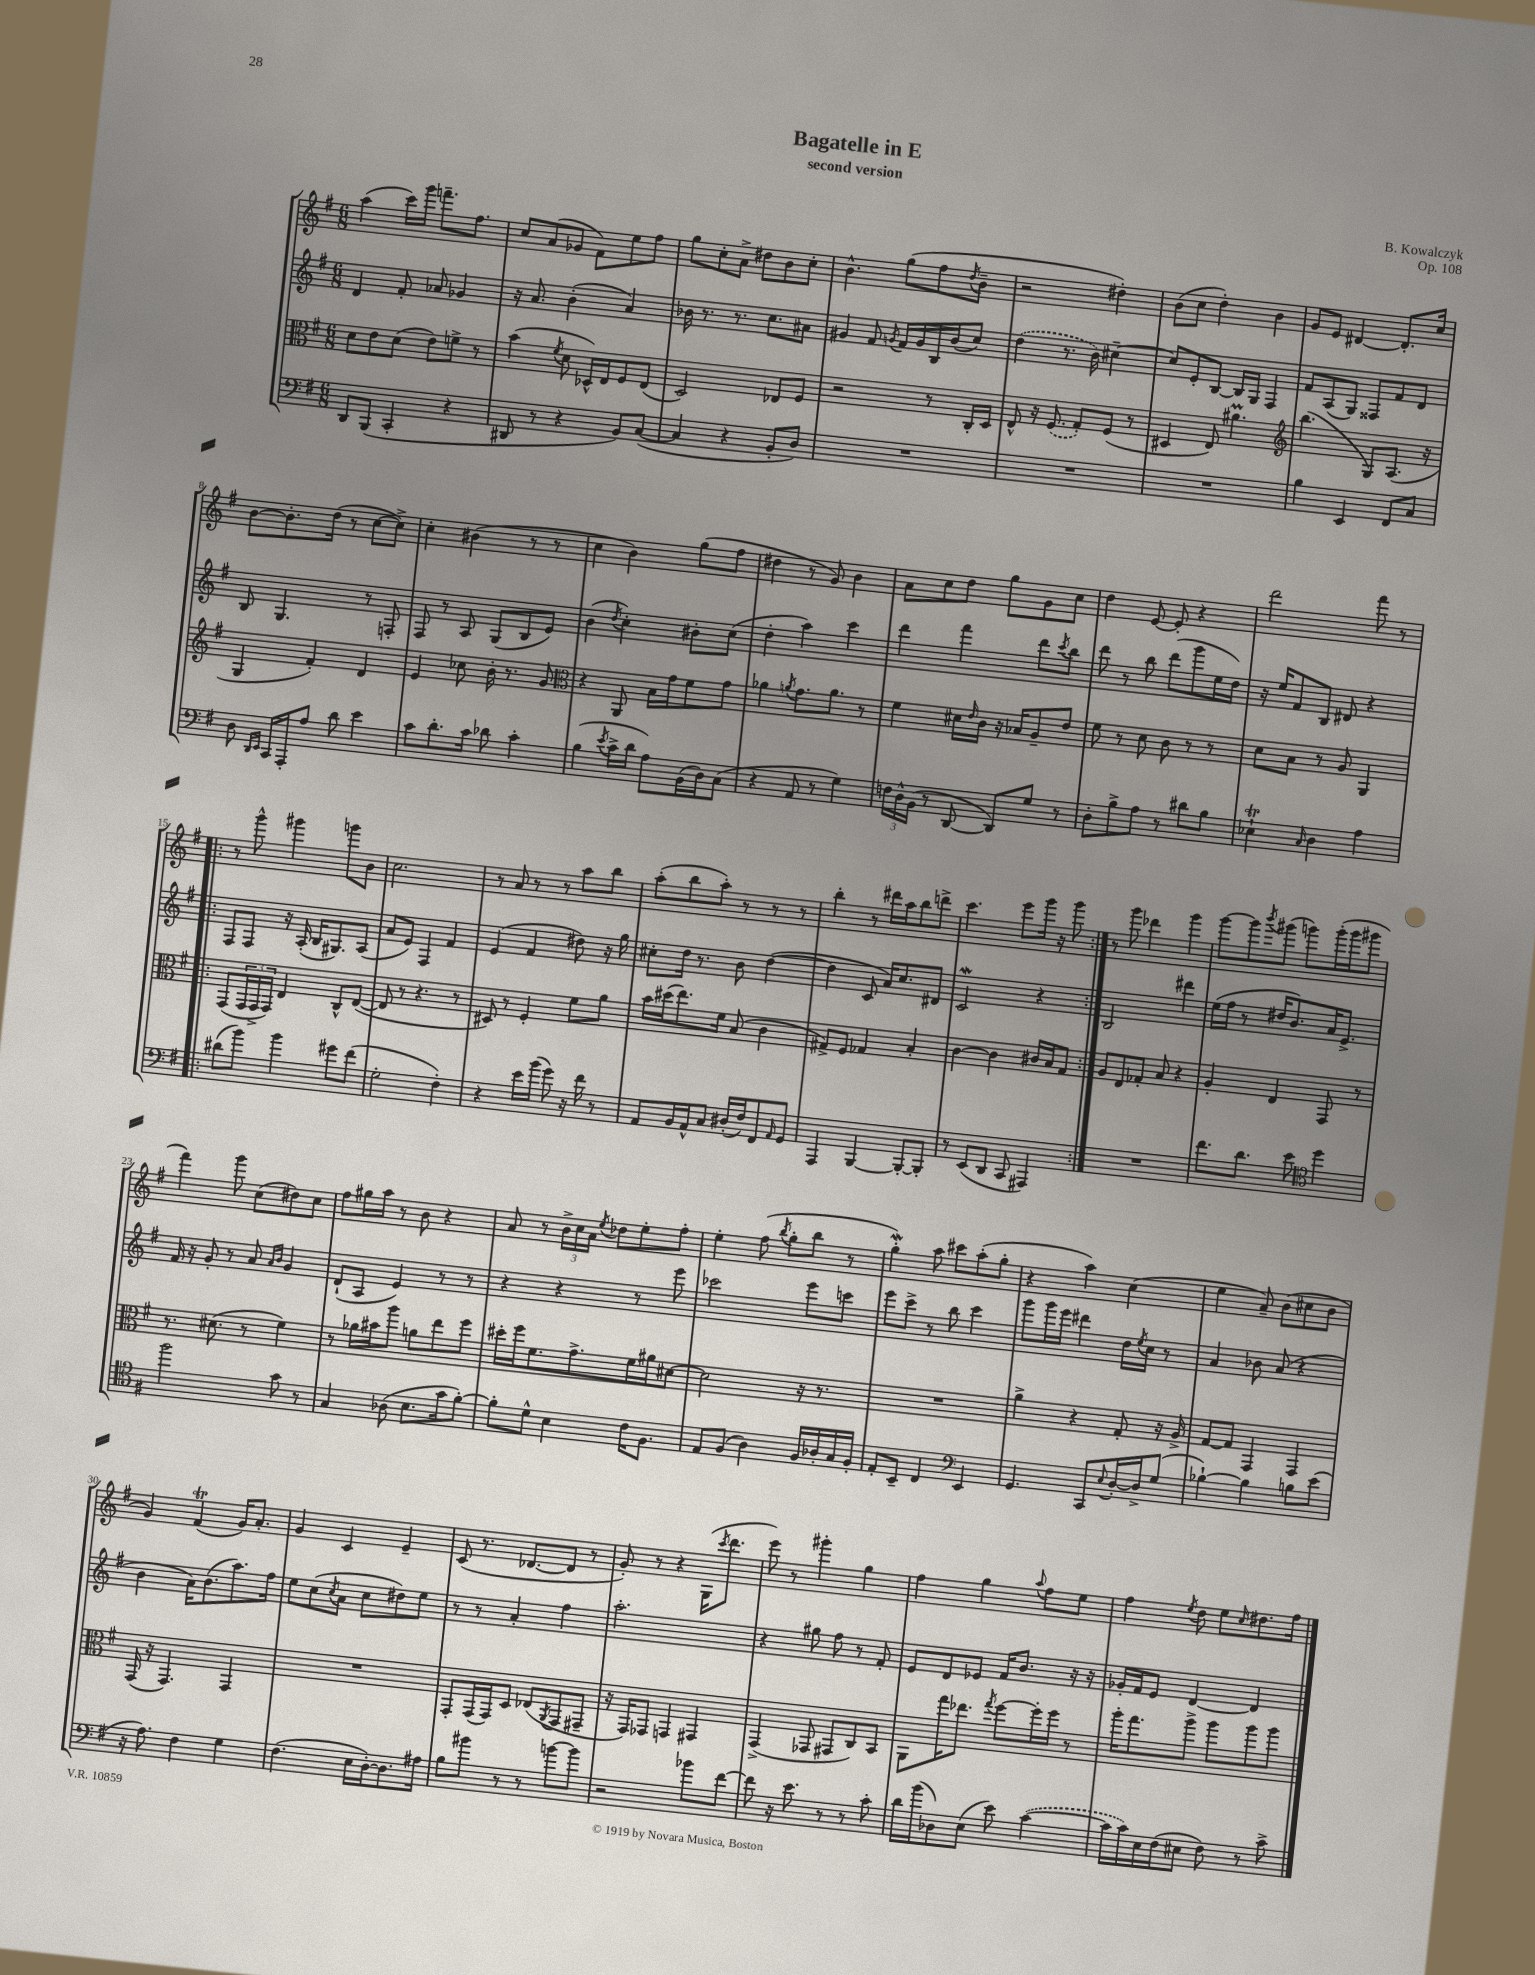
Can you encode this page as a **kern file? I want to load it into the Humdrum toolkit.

**kern	**kern	**kern	**kern
*part4	*part3	*part2	*part1
*staff4	*staff3	*staff2	*staff1
*clefF4	*clefC3	*clefG2	*clefG2
*k[f#]	*k[f#]	*k[f#]	*k[f#]
*M6/8	*M6/8	*M6/8	*M6/8
=1	=1	=1	=1
8DD/L	8d\L	4d/	(4aa\
(8BBB/J	8e\	.	.
4CC'/	(8d\J	8f#'/	16ccc\LL)
.	.	.	16ggg\JJ
.	8e\L)	8a-X/	8.fffn~\L
4r	8fn^\J	4g-X/	.
.	.	.	8.ff#\J
.	8r	.	.
=2	=2	=2	=2
8DD#X/	(4b\	16r	8cc/L
.	.	8.a/	.
8r	.	.	(8a/
.	8qf#/	.	.
4r	8d\	(4b'\	8g-X/J
.	16D-X^^/LL)	.	8f#\L)
.	16E/J	.	.
8BB/L)	8F#/	4a/)	8ee\
([8C/J	(8E/J	.	8ff#\J
=3	=3	=3	=3
4C/]	2D/)	16b-X\	8gg\L
.	.	8.r	.
.	.	.	8cc'\
4r	.	8.r	8a^\J
.	.	.	8dd#X\L
.	.	8.cc\L	.
8BB'/L	8E-X/L	.	8b\
8D/J)	8F#/J	8a#X\J	8cc'\J
=4	=4	=4	=4
2.r	2r	4g#X/	4.b^^\
.	.	8f#/	.
.	.	8qgn/	.
.	.	16f#/LL	(8gg\L
.	.	16g/	.
.	8r	16B/	8ff#\
.	.	(16b/J	.
.	.	.	8qdd/
.	16C'/LL	8cc/J)	8b~\J
.	16D/JJ	.	.
=5	=5	=5	=5
2.r	8E^^/	(4dd\	2r
.	16r	.	.
.	(8.F#/	.	.
.	.	8.r	.
.	8G'/L)	.	.
.	.	16b\)	.
.	(8F#/J	[4cc#X~\	4dd#X'\)
.	8r	.	.
=6	=6	=6	=6
2.r	4D#X/	8cc#/L]	(8b\L
.	.	8e'/	8cc\J
.	8E/)	[8B/J	4dd'\)
.	4.a#Xm\	16B/LL]	.
.	.	16G/JJ	.
.	.	4F#/	4b\
=7	=7	=7	=7
*	*clefG2	*	*
4B\	(4.bb\	8f#/L	8g/L
.	.	(8A/	8e/J
4EE/	.	8G/J)	[4d#X/
.	8G/L)	8F##X/L	.
8FF#/L	(8.A/J	8f#/	8.d#'/L]
8C/J	.	8d/J	.
.	16r	.	16cc/Jk
!!LO:LB:g=z
=8	=8	=8	=8
8D\	4G/	8B/	[8b\L
16qqDD/LL	.	.	.
16qqEE/JJ	.	.	.
16CC/LL	.	4.G/	8.b'\]
16AAA'/J	.	.	.
8A/J	4f#'/)	.	.
.	.	.	(16dd\Jk
8d\	.	.	8r
4e\	4d/	8r	[8cc\L
.	.	8Fn'/	8cc^\J])
=9	=9	=9	=9
8c\L	4e/	8F#/	4cc'\
8.d'\	.	8r	.
.	8cc-X\	8A/	(4b#X\
16c\Jk	.	.	.
8d-X\	16b'\	(8G/L	.
.	8.r	.	.
4c'\	.	8B/	8r
.	8g/	8e/J)	8r
=10	=10	=10	=10
*	*clefC3	*	*
(4B\	4r	(4b\	4cc\
8qe/	.	8qdd/	.
16c^\LL	8AA/	4cc'\)	4b\)
16d\JJ	.	.	.
8A\L)	16B\LL	.	.
.	16g\J	.	.
(16BB\L	8f#\	8b#X'\L	(8gg\L
16D\J)	.	.	.
(8C\J	8g\J	(8cc\J	8ff#\J
=11	=11	=11	=11
4r	4a-X\	4dd'\	4dd#X\
.	8qan/	.	.
8AA/	8.g\L	4aa\)	8r
8r	.	.	8g/)
.	8.a\J	.	.
4G\)	.	4ccc\	4b\
.	8r	.	.
=12	=12	=12	=12
24Fn\LL	4f#\	4ddd\	8a\L
24D^^\	.	.	.
(24BB\JJ	.	.	.
8r	.	.	8cc\
[8DD/	16d#X\LL	4fff#\	8dd\J
.	16qqe/	.	.
.	16c\JJ	.	.
8DD/L])	16r	.	8gg\L
.	16B-X/KL	.	.
8G/J	8A~/	8ddd\L	8g\
.	.	8qccc/	.
8r	8e/J	8bb\J	8cc\J
=13	=13	=13	=13
8D'\L	8f#\	8ddd\	4dd\
8B^\	8r	8r	.
8A\J	8d\	8bb\	[8e/
8r	8c\	(8ddd\L	8e'/]
8d#X\L	8r	8ggg\	4r
8B\J	8r	16ee\L	.
.	.	16dd\JJ)	.
=14	=14	=14	=14
4E-XT`\	8d\L	16r	2ddd\
.	.	16ee/KL	.
.	8B\J	8f#/	.
16qqC/	.	.	.
4D\	8r	8B/J	.
.	8A/	8d#X/	.
4A\	4AA/	4r	8fff#\
.	.	.	8r
!!LO:LB:g=z
=15!|:	=15!|:	=15!|:	=15!|:
(8d#X\L	(8GG/L	8F#/L	8r
8b\J)	24GG/L	8F#/J	8ggg^^\
.	24GG^/	.	.
.	24GG/JJ)	.	.
4b\	4E/	16r	4ggg#X\
.	.	(16A'/	.
.	.	16B/KL	.
.	.	8.G#X/)	.
8g#X\L	8C^^/L	.	8gggn\L
(8f#\J	([8E/J	(8A/J	8b\J
=16	=16	=16	=16
2G'\	8E/]	8a/L	2.cc\
.	8r	8e/J)	.
.	4.r	4F#/	.
4F#'\)	.	4f#/	.
.	8r	.	.
=17	=17	=17	=17
4r	8D#X/)	(4e/	8r
.	8r	.	8a/
16e\LL	4F#'/	4f#/	8r
(16b\JJ	.	.	.
8g\)	.	.	8r
16r	8f#\L	8dd#X\)	8aa\L
16f#\	.	.	.
8r	8a\J	16r	8bb\J
.	.	16gg\	.
=18	=18	=18	=18
8AA/L	16b\LL	8cc#X'\L	(8aa'\L
.	(16dd#X\J	.	.
16BB/L	8.ee\)	16dd\Jk	8bb\
16AA^^/J	.	8.r	.
8C/J	.	.	8aa'\J)
.	16f#\Jk	.	.
(16D#X'/LL	(8B/	8b\	8r
16F#/J)	.	.	.
8FF#/	4c\	([4dd\	8r
16qqAA/	.	.	.
8GG/J	.	.	8r
=19	=19	=19	=19
4AAA/	8G#X^/L)	4dd\]	4bb'\
.	8F#/J	.	.
[4BBB/	4G-X/	8c/	8r
.	.	16a/KL)	16ddd#X\LL
.	.	8.cc/	16aa\J
8BBB'/L_	4B'/	.	8bb\
8BBB'/J]	.	8d#X/J	8dddn^\J
=20	=20	=20	=20
8r	[4c\	2cw/	4.ccc\
(8EE/L	.	.	.
8DD/J	4c\]	.	.
8CC/	.	.	8eee\L
4AAA#X/)	16c#X/LL	4r	16ggg\Jk
.	16B/J	.	16r
.	8G/J	.	8ggg\
=21:|!	=21:|!	=21:|!	=21:|!
2.r	8A/L	2B/	8r
.	8E/	.	8ggg\
.	8G-X'/J	.	4ddd-X\
.	8B/	.	.
.	4r	4ddd#X\	4ggg\
=22	=22	=22	=22
8.f#\L	4A'/	(16ee\LL	[8ggg\L
.	.	16ff#\JJ	.
.	.	8r	8ggg\]
8.d\J	.	.	.
.	.	.	8qbbb/
.	4E/	16dd#X/KL	(8ggg#X\J
.	.	8.b/)	.
8e\	.	.	8gggn\L)
*clefC4	*	*	*
4dd\	8GG/	16a/K	(16ggg'\L
.	.	8.e^/J	16ggg\J
.	8r	.	8ggg#X\J
!!LO:LB:g=z
=23	=23	=23	=23
2ff#\	8.r	16f#/	4fff#\)
.	.	16r	.
.	.	8g'/	.
.	(8.d#X\	.	.
.	.	8r	8ggg\
.	8r	8a/	(8cc\L
.	.	16qqa/LL	.
.	.	16qqb/JJ	.
8g\	4f#\)	4g/	8dd#X\)
8r	.	.	8cc\J
=24	=24	=24	=24
4G/	8r	(8d`/L	8ff#\L
.	16a-X\LL	8A/J	16gg#X\L
.	16b#X\J	.	16aa\JJ
(8A-X\	8aa\J	4e/)	8r
8.B\L	8an\L	.	8b\
.	8ee\	8r	4r
16g\k	.	.	.
[8f#'\J)	8ff#\J	8r	.
=25	=25	=25	=25
8f#'\L]	16dd#X'\LL	4r	8a/
.	16ff#\J	.	.
8d^^\J	8.f#\	.	8r
4B\	.	4r	24b^\LL
.	.	.	24cc\
.	8.g^\	.	.
.	.	.	24a\JJ
.	.	.	8qee/
.	.	.	8dd-X\L
16c\KL	16f#\L	8r	8ee'\
8.F#\J	16a#X\J	.	.
.	[8d#X\J	8eee\	8ff#'\J
=26	=26	=26	=26
8E/L	2d#\]	2ccc-X\	4ee'\
(8F#/J	.	.	.
4A\)	.	.	(8ff#\
.	.	.	8qbb/
.	.	.	8gg'\L
16F#/LL	16r	8eee\L	8bb\J
16A-X'/	8.r	.	.
16G/	.	8cccn\J	8r
16F#'/JJ	.	.	.
=27	=27	=27	=27
8E'/L	2.r	8eee\L	4ggw'\)
8BB~/J	.	8ccc^\J	.
4C/	.	8r	8aa\
.	.	8bb\	8ccc#X\L
*clefF4	*	*	*
4EE/	.	4ccc\	(8aa'\
.	.	.	8gg'\J
=28	=28	=28	=28
4.GG/	4a^\	8ggg\L	4r
.	.	16ggg\L	.
.	.	16eee\JJ	.
.	4r	4ddd#X\	4aa\)
8CC/L	.	.	.
8qqE/	.	.	.
[16D'/L	8G'/	16dd\LL	(4cc\
.	.	8qee/	.
16D^/J]	.	16cc\JJ	.
(8G/J	16r	8r	.
.	16A^/	.	.
=29	=29	=29	=29
[4B-X`\)	[8G/L	4a/	4ee\
.	8G/J]	.	.
4B-\]	4GG/	8b-X\	8a~/)
.	.	(8a/	(8b\L
8Bn\L	4GG/	4r	8cc#X\
(8e\J	.	.	8b\J
!!LO:LB:g=z
=30	=30	=30	=30
16r	(16GG/	4b\	4g/)
8.A\)	16r	.	.
.	4.GG/)	.	.
4F#\	.	16a\KL)	(4f#t/
.	.	(8.b\	.
4G\	4GG/	8.aa\)	16g/KL)
.	.	.	8.a'/J
.	.	16ff#\Jk	.
=31	=31	=31	=31
(4.F#\	2.r	8ee\L	4g/
.	.	(8cc\	.
.	.	8qcc/	.
.	.	8a\J	4c/
16E\LL	.	8cc\L	.
[16D'\J)	.	.	.
8.D\]	.	8dd#X\)	4e~/
.	.	8ee\J	.
16A#X\Jk	.	.	.
=32	=32	=32	=32
8B\L	8GG'/L	8r	(8c/
8b#X\J	(16GG/L	8r	8.r
.	16GG/J)	.	.
8r	8D/J	4a'/	.
.	.	.	[8.d-X/L
8r	(8E-X/L	.	.
.	8qAA/	.	.
[8bn\L	8GG/	4ff#\	8d-/J]
8b\J]	8GG#X~/J	.	8r
=33	=33	=33	=33
2r	16r	2.aa'\	8g'/)
.	16GG/KL)	.	.
.	8GG-X/J	.	8r
.	4GGn/	.	4r
8b-X\L	4GG#X/	.	(16G\KL
.	.	.	8qccc/
.	.	.	8.ddd\J
[8f#\J	.	.	.
=34	=34	=34	=34
8f#\]	(4GG^/	4r	8eee\)
16r	.	.	8r
8.e\	.	.	.
.	8GG-X/	8gg#X\	4ggg#X'\
8r	8GG#X/L	8ff#\	.
8r	8C/)	8r	4gg\
8c'\	8BB/J	8f#'/	.
=35	=35	=35	=35
16d\LL	8AA\L	8e/L	4ff#\
(16b\J	.	.	.
8D-X\)	16gg\K	8d/	.
.	8.ee-X\J	.	.
(8E\J	.	8e-X/J	4gg\
.	8qgg/	.	.
8e\)	[8ff#\L	16f#/KL	.
.	.	8.b/J	.
.	.	.	8qqaa/
([4c\	16ff#'\L]	.	8ff#\L
.	16ff#\JJ	.	.
.	8r	16r	8ee\J
.	.	16r	.
=36	=36	=36	=36
16c\LL]	16aa'\KL	16g-X'/LL	4ff#\
16c\)	8.gg\	16f#/J	.
16E\	.	8e/J	.
(16F#\J	.	.	.
.	.	.	8qee/
8E#X\J	8aa^\J	[4d/	8dd\
8F#\)	8aa\L	.	8ee\L
.	.	.	16qqcc/
8r	8aa\	4d/]	8.dd#X\
8c^\	8aa\J	.	.
.	.	.	16ff#\Jk
==	==	==	==
*-	*-	*-	*-
